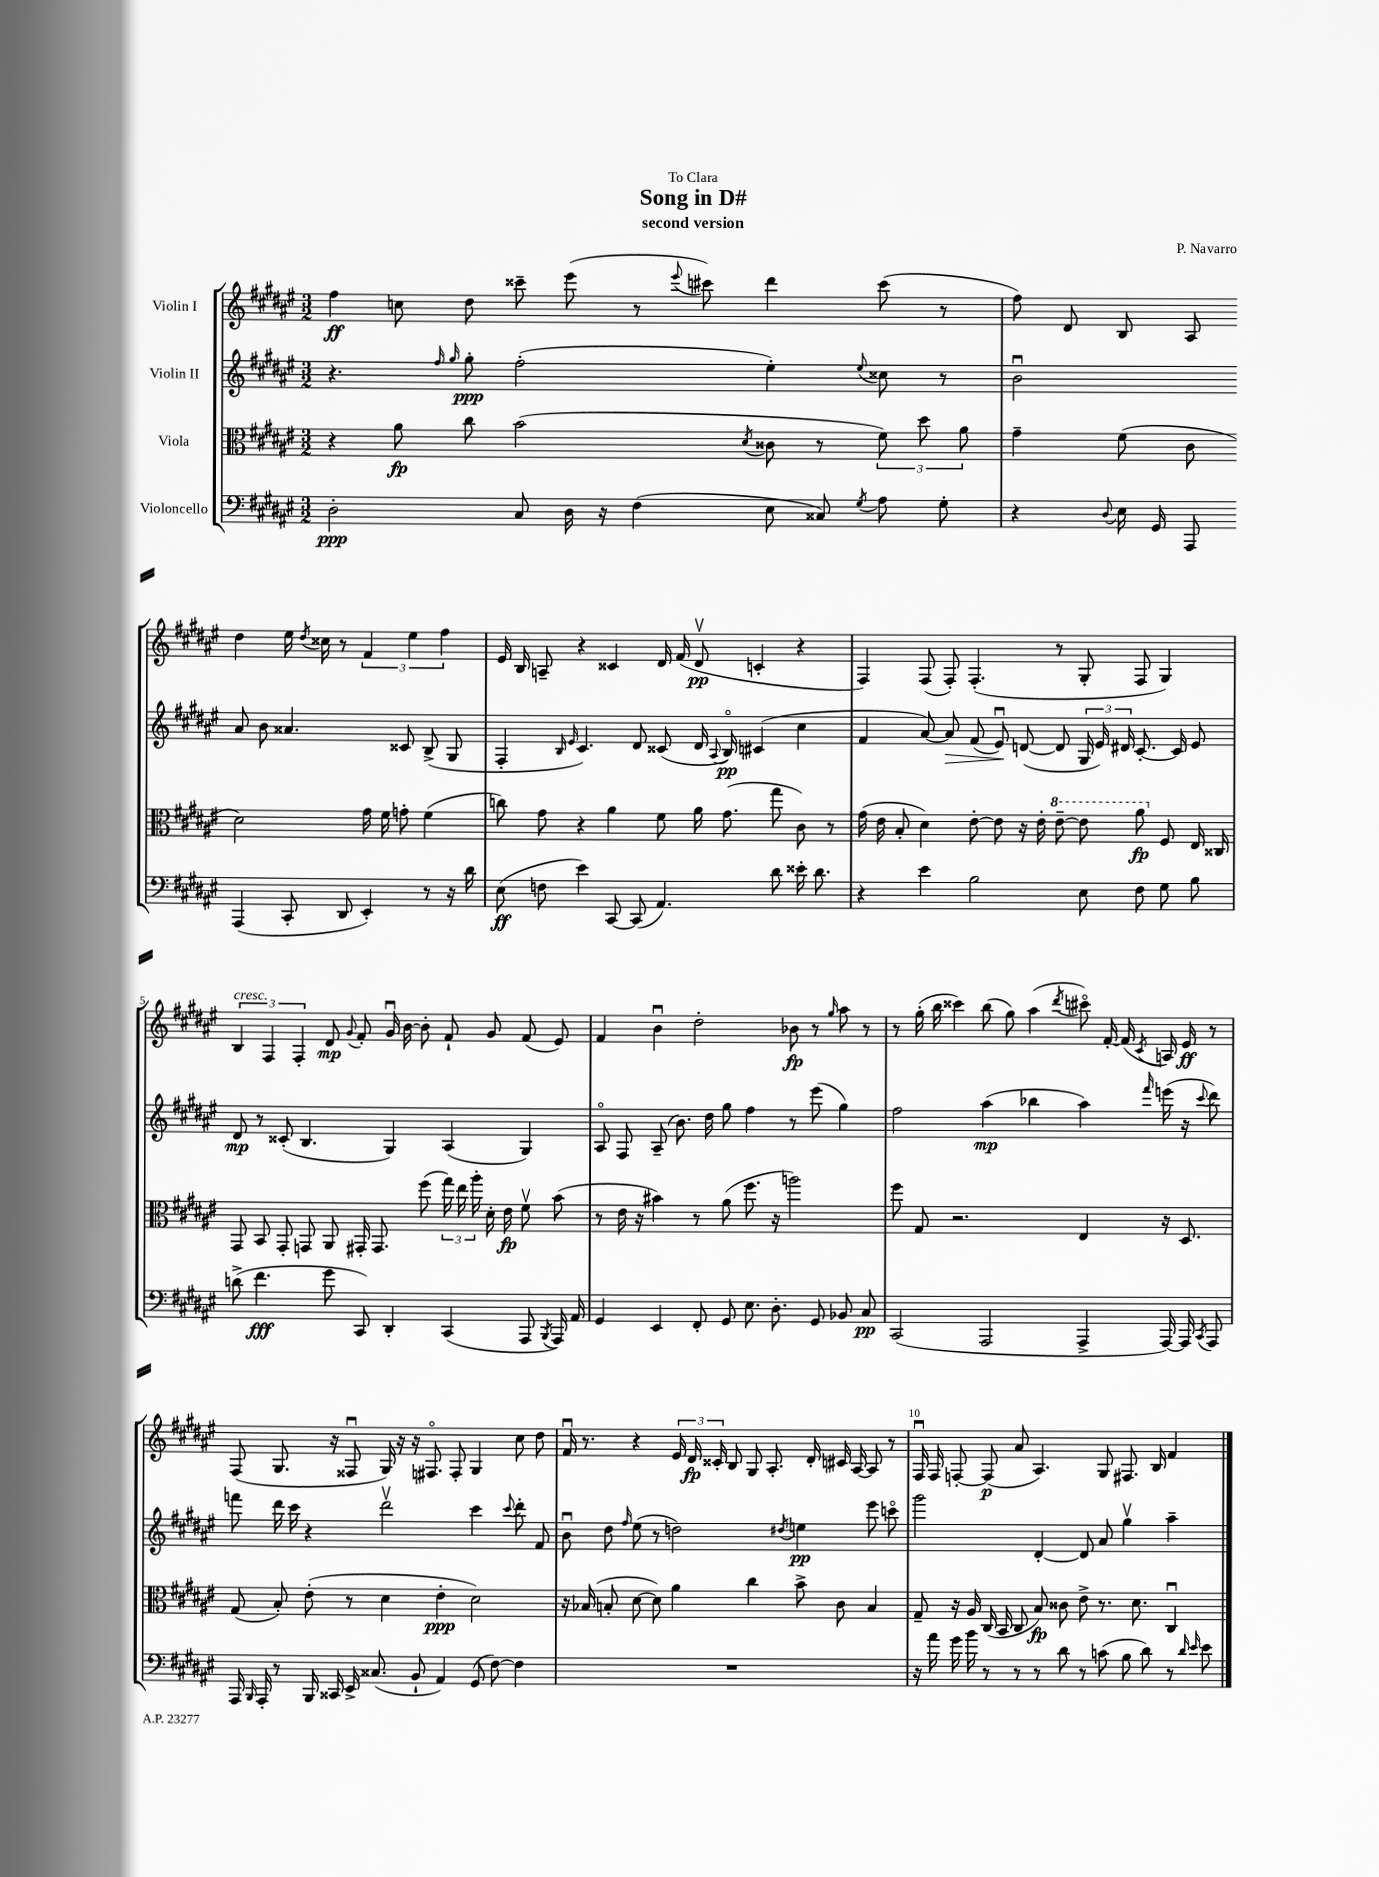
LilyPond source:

\header { title = "Song in D#" composer = "P. Navarro" subtitle = "second version" dedication = "To Clara" }
<<
\new StaffGroup <<
\new Staff = "s0" \with { instrumentName = "Violin I" } {
    \clef treble \key fis \major \numericTimeSignature \time 3/2
    \autoBeamOff fis''4\ff c''8 dis''8 cisis'''8-- eis'''8( r8 \appoggiatura { eis'''8 } cis'''8) dis'''4 cis'''8( r8 |
    fis''8) dis'8 b8 ais8 dis''4 eis''16 \acciaccatura { dis''8 } cisis''16 r8 \tuplet 3/2 { fis'4 eis''4 fis''4 } |
    eis'16 b16 a8-- r4 cisis'4 dis'16 fis'16( dis'8\upbow\pp c'4-. r4 |
    fis4) fis8( fis8-.) fis4.-.( r8 gis8-. fis8 gis4) |
    \tuplet 3/2 { b4^\markup { \italic "cresc." } fis4 fis4-. } dis'8\mp \appoggiatura { gis'8 } fis'8-. gis'16\downbow b'16~ b'8-. fis'8-! gis'8 fis'8( eis'8) |
    fis'4 b'4\downbow dis''2-. bes'8\fp r8 \grace { gis''16 } ais''8 r8 |
    r8 gis''16-.( b''16 cisis'''4) b''8( gis''8) ais''4( \acciaccatura { dis'''8 } cis'''8\flageolet) fis'16~-. fis'16( \acciaccatura { cis'8 } a16) eis'16\ff r8 |
    fis8( gis8. r16 fisis8\downbow gis16) r16 r16 fis8.\flageolet fis8-. gis4 cis''8 dis''8 |
    fis'16\downbow r8. r4 \tuplet 3/2 { eis'16 dis'16\fp cisis'16-. } b8 gis8 ais8.-. dis'16-. cis'16 ais16~ ais8 r8 |
    fis16\downbow fis16 f8~-. f8\p( ais'8 ais4.) gis8 fis8. b16 fis'4 \bar "|." |
}
\new Staff = "s1" \with { instrumentName = "Violin II" } {
    \clef treble \key fis \major \numericTimeSignature \time 3/2
    \autoBeamOff r4. \grace { fis''16 gis''16 } gis''8-.\ppp fis''2-.( eis''4-.) \appoggiatura { eis''8 } cisis''8 r8 |
    b'2\downbow ais'8 b'8 aisis'4. cisis'8 b8->( gis8 |
    fis4-. \grace { b16 eis'16 } cis'4.) dis'8 cisis'8( dis'16 \appoggiatura { ais8 } b16\flageolet\pp) cis'4( cis''4 |
    fis'4 ais'8~) ais'8\> fis'8( eis'8\downbow\!) d'8~( d'8 \tuplet 3/2 { gis16 eis'16) dis'16 } cis'8.~-. cis'16 eis'8 |
    dis'8\mp r8 cisis'8-.( b4. gis4) ais4( gis4) |
    ais8\flageolet fis8 ais8--( b'8.) dis''16 gis''8 fis''4 r8 eis'''8( gis''4) |
    fis''2 ais''4\mp( bes''4 ais''4) \grace { fis'''16 } e'''16( r16 \appoggiatura { cis'''8 } dis'''8) |
    f'''8 dis'''16 cis'''16 r4 dis'''2\upbow cis'''4 \appoggiatura { cis'''8 } dis'''8-. fis'8 |
    b'8\downbow dis''8 \grace { fis''16 } eis''8( r8 d''2) \acciaccatura { dis''8 } e''4\pp eis'''8 c'''8\flageolet |
    gis'''2 dis'4~-. dis'8 ais'8 gis''4\upbow ais''4-- \bar "|." |
}
\new Staff = "s2" \with { instrumentName = "Viola" } {
    \clef alto \key fis \major \numericTimeSignature \time 3/2
    \autoBeamOff r4 ais'8\fp cis''8 b'2( \acciaccatura { dis'8 } cisis'8 r8 \tuplet 3/2 { fis'8) dis''8 ais'8 } |
    gis'4-- fis'8( cis'8 dis'2) gis'16 fis'16 g'8-. fis'4( |
    c''8) gis'8 r4 ais'4 fis'8 ais'16 gis'8.( gis''8 cis'8) r8 |
    gis'16( eis'16 b8-. dis'4) eis'8~-. eis'8 r16 eis'16-. \ottava #1 eis''8~-- eis''8 ais''8\fp \ottava #0 fis8 eis16 cisis16 |
    gis,8 b,8 gis,8-. g,8 ais,8 gis,16-. gis,8. fis''8( \tuplet 3/2 { gis''16) eis''16 ais''16-. } dis'16-. eis'16\fp fis'8\upbow b'8( |
    r8 eis'16 r16 bis'4) r8 ais'8( fis''8. r16 a''2) |
    fis''8 gis8 r2. eis4 r16 dis8. |
    gis8( b8-.) eis'8-.( r8 dis'4 eis'4-.\ppp dis'2) |
    r16 bes16( b8-. dis'8~ dis'8) ais'4 cis''4 b'8-> cis'8 b4 |
    gis8-- r16 ais16 cis16( b,16 cis8 b8\fp) cisis'8 eis'8-> r8. dis'8. cis4\downbow \bar "|." |
}
\new Staff = "s3" \with { instrumentName = "Violoncello" } {
    \clef bass \key fis \major \numericTimeSignature \time 3/2
    \autoBeamOff dis2-.\ppp cis8 dis16 r16 fis4( eis8 cisis8) \acciaccatura { gis8 } ais8 gis8-. |
    r4 \appoggiatura { dis8 } eis16 gis,16 ais,,8 ais,,4( cis,8-. dis,8 eis,4-.) r8 r16 dis'16 |
    eis8\ff( f8 eis'4) cis,8~ cis,8( ais,4.) dis'8 eisis'16-. dis'8. |
    r4 eis'4 b2 eis8 fis8 gis8 b8 |
    d'8->( fis'4.\fff gis'8 cis,8) dis,4-. cis,4( ais,,8 \acciaccatura { b,,8 } ais,,16) ais,16 |
    gis,4 eis,4 fis,8-. gis,8 eis8. dis8.-. gis,8 bes,8 cis8\pp |
    cis,2( ais,,2 ais,,4-> ais,,16~) ais,,16 \acciaccatura { cis,8 } ais,,8 |
    ais,,16 \grace { b,,16 } ais,,16-. r8 b,,16 cisis,16 eis,16-> cisis8.( b,8-! ais,4) gis,8( fis8~) fis4 |
    R1. |
    r16 ais'16 gis'16 b'16 r8 r8 r8 dis'8 r8 c'8( b8 dis'8) r8 \grace { dis'16 eis'16 } eis'8 \bar "|." |
}
>>
>>
\layout { \context { \Score \override BarNumber.break-visibility = ##(#f #t #t) barNumberVisibility = #(every-nth-bar-number-visible 5) } }
